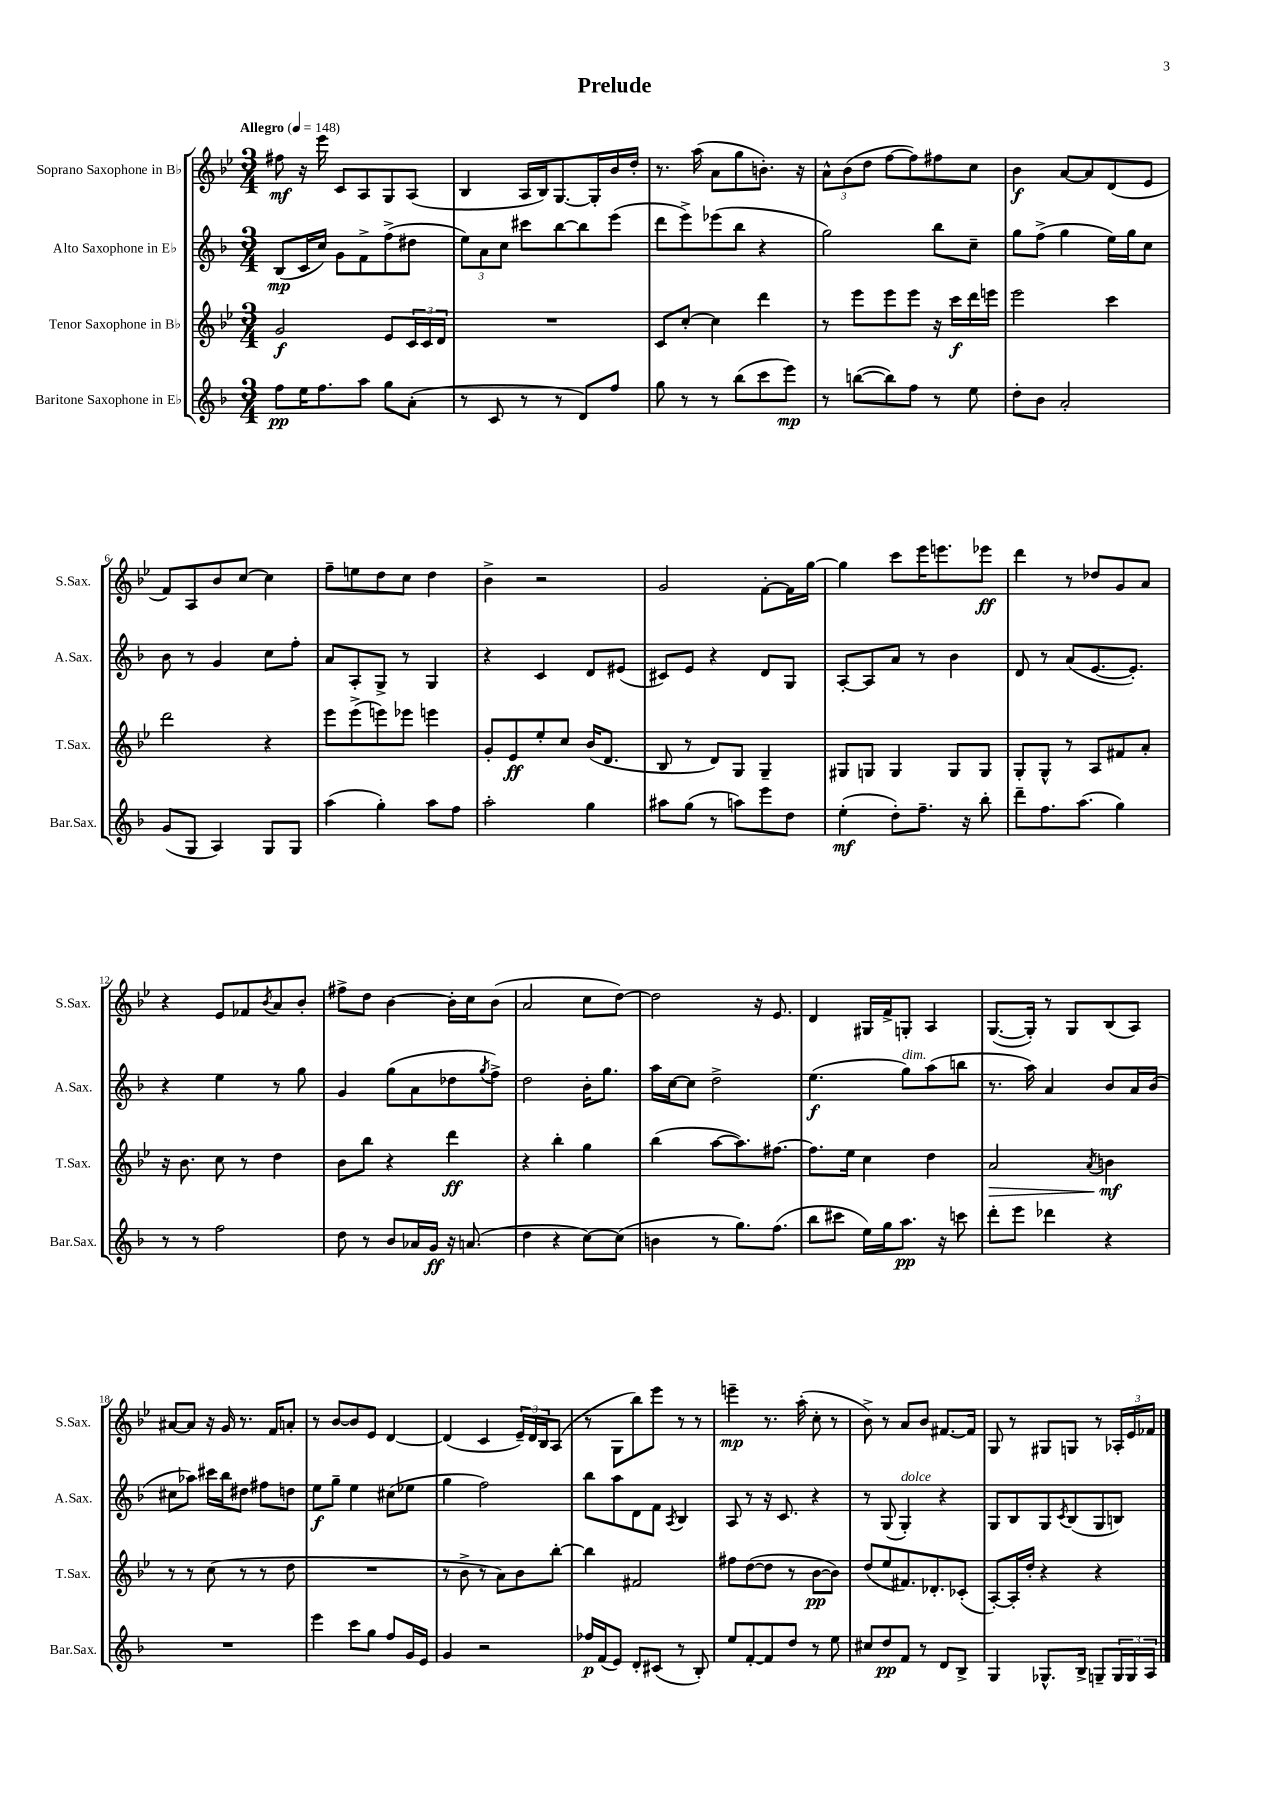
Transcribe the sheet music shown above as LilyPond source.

\header { title = "Prelude" }
<<
\new StaffGroup <<
\new Staff = "s0" \with { instrumentName = "Soprano Saxophone in Bb" shortInstrumentName = "S.Sax." } {
    \clef treble \key bes \major \numericTimeSignature \time 3/4 \tempo "Allegro" 4 = 148
    fis''8\mf r16 ees'''16 c'8 a8 g8 a8( |
    bes4 a16 bes16) g8.~ g16-. bes'16 d''16-. |
    r8. a''16( a'8 g''8 b'8.-.) r16 |
    \tuplet 3/2 { a'8-^ bes'8( d''8 } f''8~ f''8) fis''8 c''8 |
    bes'4\f a'8~ a'8 d'8( ees'8 |
    f'8) a8 bes'8 c''8~ c''4 |
    f''8-- e''8 d''8 c''8 d''4 |
    bes'4-> r2 |
    g'2 f'8~-. f'16 g''16~ |
    g''4 c'''8 ees'''16 e'''8. ees'''8\ff |
    d'''4 r8 des''8 g'8 a'8 |
    r4 ees'8 fes'8 \acciaccatura { bes'8 } a'8 bes'8-. |
    fis''8-> d''8 bes'4~ bes'16-. c''16 bes'8( |
    a'2 c''8 d''8~) |
    d''2 r16 ees'8. |
    d'4 gis16 f'16-> g8-. a4 |
    g8.~( g16-.) r8 g8 bes8( a8) |
    ais'8~ ais'8 r16 g'16 r8. f'16 a'8-. |
    r8 bes'8~ bes'8 ees'8 d'4~ |
    d'4( c'4 \tuplet 3/2 { ees'16--) d'16 bes16 } a8( |
    r8 g8 bes''8) ees'''8 r8 r8 |
    e'''4--\mp r8. a''16-.( c''8-. r8 |
    bes'8->) r8 a'8 bes'8 fis'8.~ fis'16 |
    g8 r8 gis8 g8 r8 \tuplet 3/2 { aes16-. ees'16 fes'16 } \bar "|." |
}
\new Staff = "s1" \with { instrumentName = "Alto Saxophone in Eb" shortInstrumentName = "A.Sax." } {
    \clef treble \key f \major \numericTimeSignature \time 3/4
    bes8\mp( c'16 c''16) g'8 f'8-> f''8->( dis''8 |
    \tuplet 3/2 { e''8) a'8 c''8 } cis'''8 bes''8~ bes''8 e'''8( |
    d'''8 e'''8->) ees'''8( bes''8 r4 |
    g''2) bes''8 c''8-- |
    g''8 f''8->( g''4 e''16) g''16 c''8 |
    bes'8 r8 g'4 c''8 f''8-. |
    a'8 a8-. g8-> r8 g4 |
    r4 c'4 d'8 eis'8( |
    cis'8) e'8 r4 d'8 g8 |
    a8~-. a8 a'8 r8 bes'4 |
    d'8 r8 a'8( e'8.~ e'8.-.) |
    r4 e''4 r8 g''8 |
    g'4 g''8( a'8 des''8 \acciaccatura { g''8 } f''8->) |
    d''2 bes'16-. g''8. |
    a''16 c''16~ c''8 d''2-> |
    e''4.\f( g''8^\markup { \italic "dim." }) a''8( b''8 |
    r8. a''16) a'4 bes'8 a'16 bes'16( |
    cis''8 aes''8) cis'''16 bes''16 dis''8 fis''8 d''8 |
    e''8\f g''8-- e''4 cis''8( ees''8 |
    g''4 f''2) |
    bes''8 a''8 d'8 f'8 \acciaccatura { a8 } bes4 |
    a8 r8 r16 c'8. r4 |
    r8 g8( g4-.^\markup { \italic "dolce" }) r4 |
    g8 bes8 g8 \acciaccatura { c'8 } bes8( g8 b8) \bar "|." |
}
\new Staff = "s2" \with { instrumentName = "Tenor Saxophone in Bb" shortInstrumentName = "T.Sax." } {
    \clef treble \key bes \major \numericTimeSignature \time 3/4
    g'2\f ees'8 \tuplet 3/2 { c'16 c'16 d'16 } |
    R2. |
    c'8 c''8~-. c''4 d'''4 |
    r8 ees'''8 ees'''8 ees'''8 r16 c'''16\f d'''16 e'''16 |
    ees'''2 c'''4 |
    d'''2 r4 |
    ees'''8 ees'''8->( e'''8) ees'''8 e'''4 |
    g'8-. ees'8\ff ees''8-. c''8 bes'16( d'8. |
    bes8 r8 d'8) g8 g4-- |
    gis8 g8 g4 g8 g8 |
    g8-. g8-^ r8 a8 fis'8 a'8-. |
    r16 bes'8. c''8 r8 d''4 |
    bes'8 bes''8 r4 d'''4\ff |
    r4 bes''4-. g''4 |
    bes''4( a''8~ a''8.) fis''8.~ |
    fis''8. ees''16 c''4 d''4 |
    a'2\> \acciaccatura { a'8 } b'4\mf\! |
    r8 r8 c''8( r8 r8 d''8 |
    R2. |
    r8 bes'8-> r8 a'8) bes'8 bes''8~-. |
    bes''4 fis'2 |
    fis''8 d''8~( d''8 r8 bes'8~\pp bes'8) |
    d''8( ees''8 fis'8.) des'8.-. ces'8-.( |
    a8~-.) a16-. d''16-. r4 r4 \bar "|." |
}
\new Staff = "s3" \with { instrumentName = "Baritone Saxophone in Eb" shortInstrumentName = "Bar.Sax." } {
    \clef treble \key f \major \numericTimeSignature \time 3/4
    f''8\pp e''16 f''8. a''8 g''8 a'8-.( |
    r8 c'8 r8 r8 d'8) f''8 |
    g''8 r8 r8 bes''8( c'''8 e'''8\mp) |
    r8 b''8~( b''8) f''8 r8 e''8 |
    d''8-. bes'8 a'2-. |
    g'8( g8 a4) g8 g8 |
    a''4( g''4-.) a''8 f''8 |
    a''2-. g''4 |
    ais''8 g''8( r8 a''8) e'''8 d''8 |
    e''4-.\mf( d''8-.) f''8.-- r16 bes''8-. |
    d'''8-- f''8. a''8.( g''4) |
    r8 r8 f''2 |
    d''8 r8 bes'8 aes'16 g'16\ff r16 a'8.( |
    d''4 r4 c''8~) c''8( |
    b'4 r8 g''8.) f''8.( |
    bes''8 cis'''8 e''16) g''16 a''8.\pp r16 c'''8 |
    d'''8-. e'''8 des'''4 r4 |
    R2. |
    e'''4 c'''8 g''8 f''8 g'16 e'16 |
    g'4 r2 |
    fes''16\p f'16( e'8) d'8-. cis'8( r8 bes8-.) |
    e''8 f'8~-. f'8 d''8 r8 e''8 |
    cis''8 d''8\pp f'8 r8 d'8 bes8-> |
    g4 ges8.-^ bes16-> g8-- \tuplet 3/2 { g16 g16 a16 } \bar "|." |
}
>>
>>
